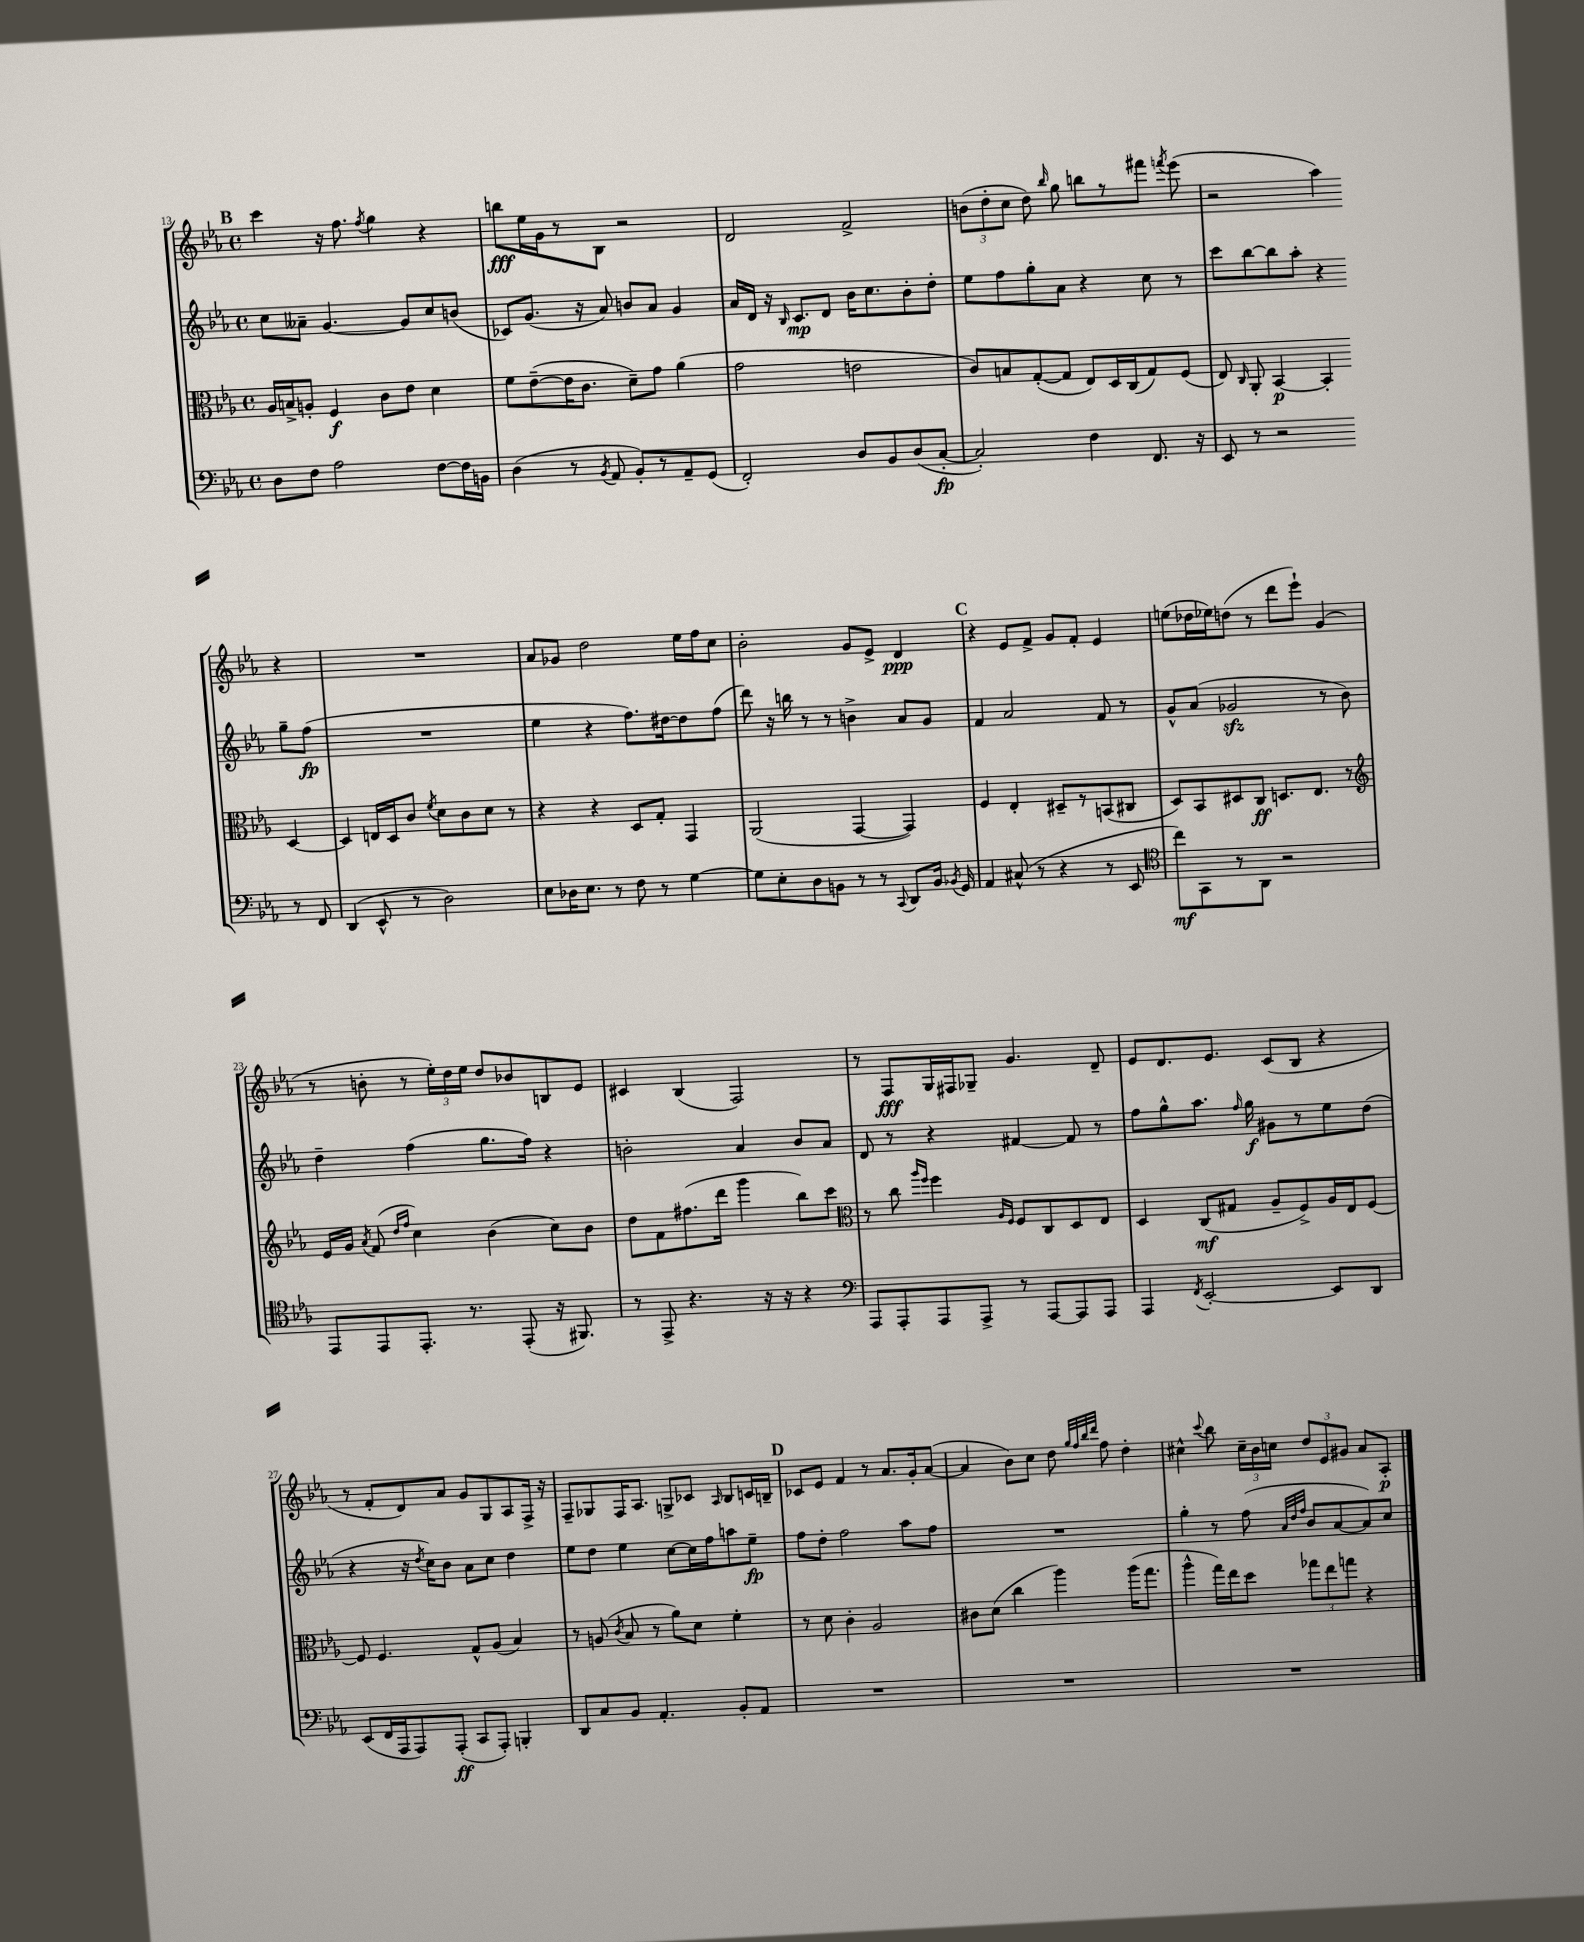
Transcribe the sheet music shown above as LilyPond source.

<<
\new StaffGroup <<
\new Staff = "s0" {
    \clef treble \key ees \major \defaultTimeSignature \time 4/4
    \autoBeamOff \mark \markup { \bold "B" } c'''4 r16 f''8. \acciaccatura { f''8 } g''4 r4 |
    b''8[\fff ees''16 g'16 r8 bes8] r2 |
    d'2 f'2-> |
    \tuplet 3/2 { b'8[( d''8-. c''8] } d''8) \grace { bes''16 } g''8 b''8[ r8 fis'''8] \acciaccatura { f'''8 } ees'''8( |
    r2 aes''4) r4 |
    R1 |
    aes'8[ ges'8] d''2 ees''16[ f''16 c''8] |
    bes'2-. g'8[ ees'8]-> d'4\ppp |
    \mark \markup { \bold "C" } r4 ees'8[ f'8]-> g'8[ f'8]-. ees'4 |
    e''8[( des''16 ees''16) d''8]( r8 d'''8[ ees'''8]-!) g'4( |
    r8 b'8-. r8 \tuplet 3/2 { ees''16[-.) d''16 ees''16] } d''8[ bes'8 b8 ees'8] |
    cis'4 bes4( f2) |
    r8 f8[\fff g16 fis16 ges8]-- g'4. d'8-- |
    ees'8[ d'8. ees'8.] c'8[( bes8] r4 |
    r8 f'8[-. d'8) aes'8] g'8[ g8 aes8 f16]-> r16 |
    f8[-- ges8 f16 aes8.] g8[-> ces'8] \grace { aes16 } bes8[ c'16 b16]-- |
    \mark \markup { \bold "D" } ces'8[ ees'8] f'4 r8 aes'8.[ g'16-. aes'8]~( |
    aes'4 bes'8[) c''8] d''8 \grace { g''32[ f''32 bes''32 d'''32] } f''8 d''4-. |
    cis''4-^ \appoggiatura { c'''8 } bes''8 \tuplet 3/2 { cis''16[-- bes'16 c''16] } \tuplet 3/2 { d''8[ ees'8 gis'8] } aes'8[ aes8]-.\p \bar "|." |
}
\new Staff = "s1" {
    \clef treble \key ees \major \defaultTimeSignature \time 4/4
    \autoBeamOff \mark \markup { \bold "B" } c''8[ aeses'8]-- g'4.~ g'8[ c''8 b'8]( |
    ces'8[) g'8.]( r16 aes'8) b'8[ aes'8] g'4 |
    aes'16[ d'16] r16 \grace { bes16 } c'8.[\mp d'8] bes'16[ c''8. bes'8-. d''8]-. |
    ees''8[ f''8 g''8-. aes'8] r4 c''8 r8 |
    c'''8[ bes''8~ bes''8 aes''8]-. r4 g''8[-- f''8]\fp( |
    R1 |
    ees''4 r4 f''8.[) dis''16~ dis''8 f''8]( |
    d'''8) r16 b''16 r8 r8 b'4-> aes'8[ g'8] |
    \mark \markup { \bold "C" } f'4 aes'2 f'8 r8 |
    g'8[-^ aes'8]( ges'2\sfz r8 bes'8) |
    d''4-- f''4( g''8.[ f''16]) r4 |
    b'2-. aes'4 b'8[ aes'8] |
    d'8 r8 r4 fis'4~ fis'8 r8 |
    f''8[ g''8-^ aes''8.] \grace { f''16 } g''16\f gis'8[ r8 ees''8 d''8]( |
    r4 r16 \acciaccatura { d''8 } c''16[) bes'8] aes'8[ c''8] d''4 |
    ees''8[ d''8] ees''4 c''8[~ c''16 f''16 a''8 ees''8]--\fp |
    \mark \markup { \bold "D" } f''8[ d''8]-. f''2 aes''8[ f''8] |
    R1 |
    g''4-. r8 f''8( \grace { aes'32[ d''32 f''32] } bes'8[ aes'8~ aes'8) c''8] \bar "|." |
}
\new Staff = "s2" {
    \clef alto \key ees \major \defaultTimeSignature \time 4/4
    \autoBeamOff \mark \markup { \bold "B" } aes16[ b16-> a8]-. f4\f c'8[ ees'8] d'4 |
    f'8[ ees'8~--( ees'16 c'8.] d'8[--) g'8] aes'4( |
    g'2 e'2 |
    c'8[) b8 g8~-.( g8] ees8[) d16 c16( g8) f8]( |
    ees8) \grace { c16 } aes,8-. bes,4~\p bes,4-. d4~ |
    d4 e16[ d16 c'8] \acciaccatura { f'8 } d'8[ c'8 d'8] r8 |
    r4 r4 d8[ g8]-. g,4 |
    aes,2( g,4~ g,4) |
    \mark \markup { \bold "C" } f4 ees4-. dis8[-- r8 b,8( cis8] |
    d8[) bes,8 dis8 c8]\ff d8.[ ees8.] r8 |
    \clef treble ees'16[ g'16] \acciaccatura { aes'8 } f'8( \grace { d''16[ f''16] } c''4) bes'4( c''8[) bes'8] |
    d''8[ f'8 fis''8.( d'''16] g'''4 bes''8[) c'''8] |
    \clef alto r8 c''8 \grace { aes''16[ f''16] } f''4 \grace { aes16[ f16] } f8[ c8 d8 ees8] |
    d4 c8[\mf( gis8] aes8[-- f8->) aes16 ees16 f8]~ |
    f8 f4. g8[-^ aes8]( bes4) |
    r8 a8( \acciaccatura { c'8 } bes8 r8 aes'8[) d'8] f'4-. |
    \mark \markup { \bold "D" } r8 d'8 c'4-. aes2 |
    cis'8[ d'8]( c''4 aes''4) aes''16[( g''8.] |
    aes''4-^ g''16[) ees''16 d''8] \tuplet 3/2 { ges''8[ ees''8 g''8] } r4 \bar "|." |
}
\new Staff = "s3" {
    \clef bass \key ees \major \defaultTimeSignature \time 4/4
    \autoBeamOff \mark \markup { \bold "B" } d8[ f8] aes2 f8[~ f16 b,16] |
    d4( r8 \acciaccatura { bes,8 } aes,8 bes,8[-.) r8 aes,8-- g,8]( |
    f,2-.) d8[ bes,8 d8( c8]~-.\fp |
    c2-.) f4 f,8. r16 |
    ees,8 r8 r2 r8 f,8 |
    d,4( ees,8-^ r8 d2) |
    ees8[ des16 ees8.] r8 f8 r8 g4~ |
    g8[ ees8-. d8 b,8] r8 r8 \appoggiatura { c,8 } d,8[ b,16] \acciaccatura { bes,8 } g,16 |
    \mark \markup { \bold "C" } aes,4 cis8-^( r8 r4 r8 ees,8 |
    \clef tenor c''8[\mf) g,8 r8 aes,8] r2 |
    ees,8[ ees,8 ees,8.]-. r8. ees,8-.( r16 fis,8.) |
    r8 ees,8-> r4. r16 r16 r4 |
    \clef bass aes,,8[ aes,,8-. aes,,8 aes,,8]-> r8 aes,,8[~ aes,,8 aes,,8] |
    aes,,4 \acciaccatura { f,8 } ees,2~-. ees,8[ d,8] |
    ees,8[( f,16 aes,,16 aes,,8) aes,,8]-.\ff( c,8[ aes,,8]-.) b,,4-. |
    d,8[ c8 bes,8] aes,4.-. bes,8[-. aes,8] |
    \mark \markup { \bold "D" } R1 |
    R1 |
    R1 \bar "|." |
}
>>
>>
\layout { \context { \Score currentBarNumber = #13 } }
